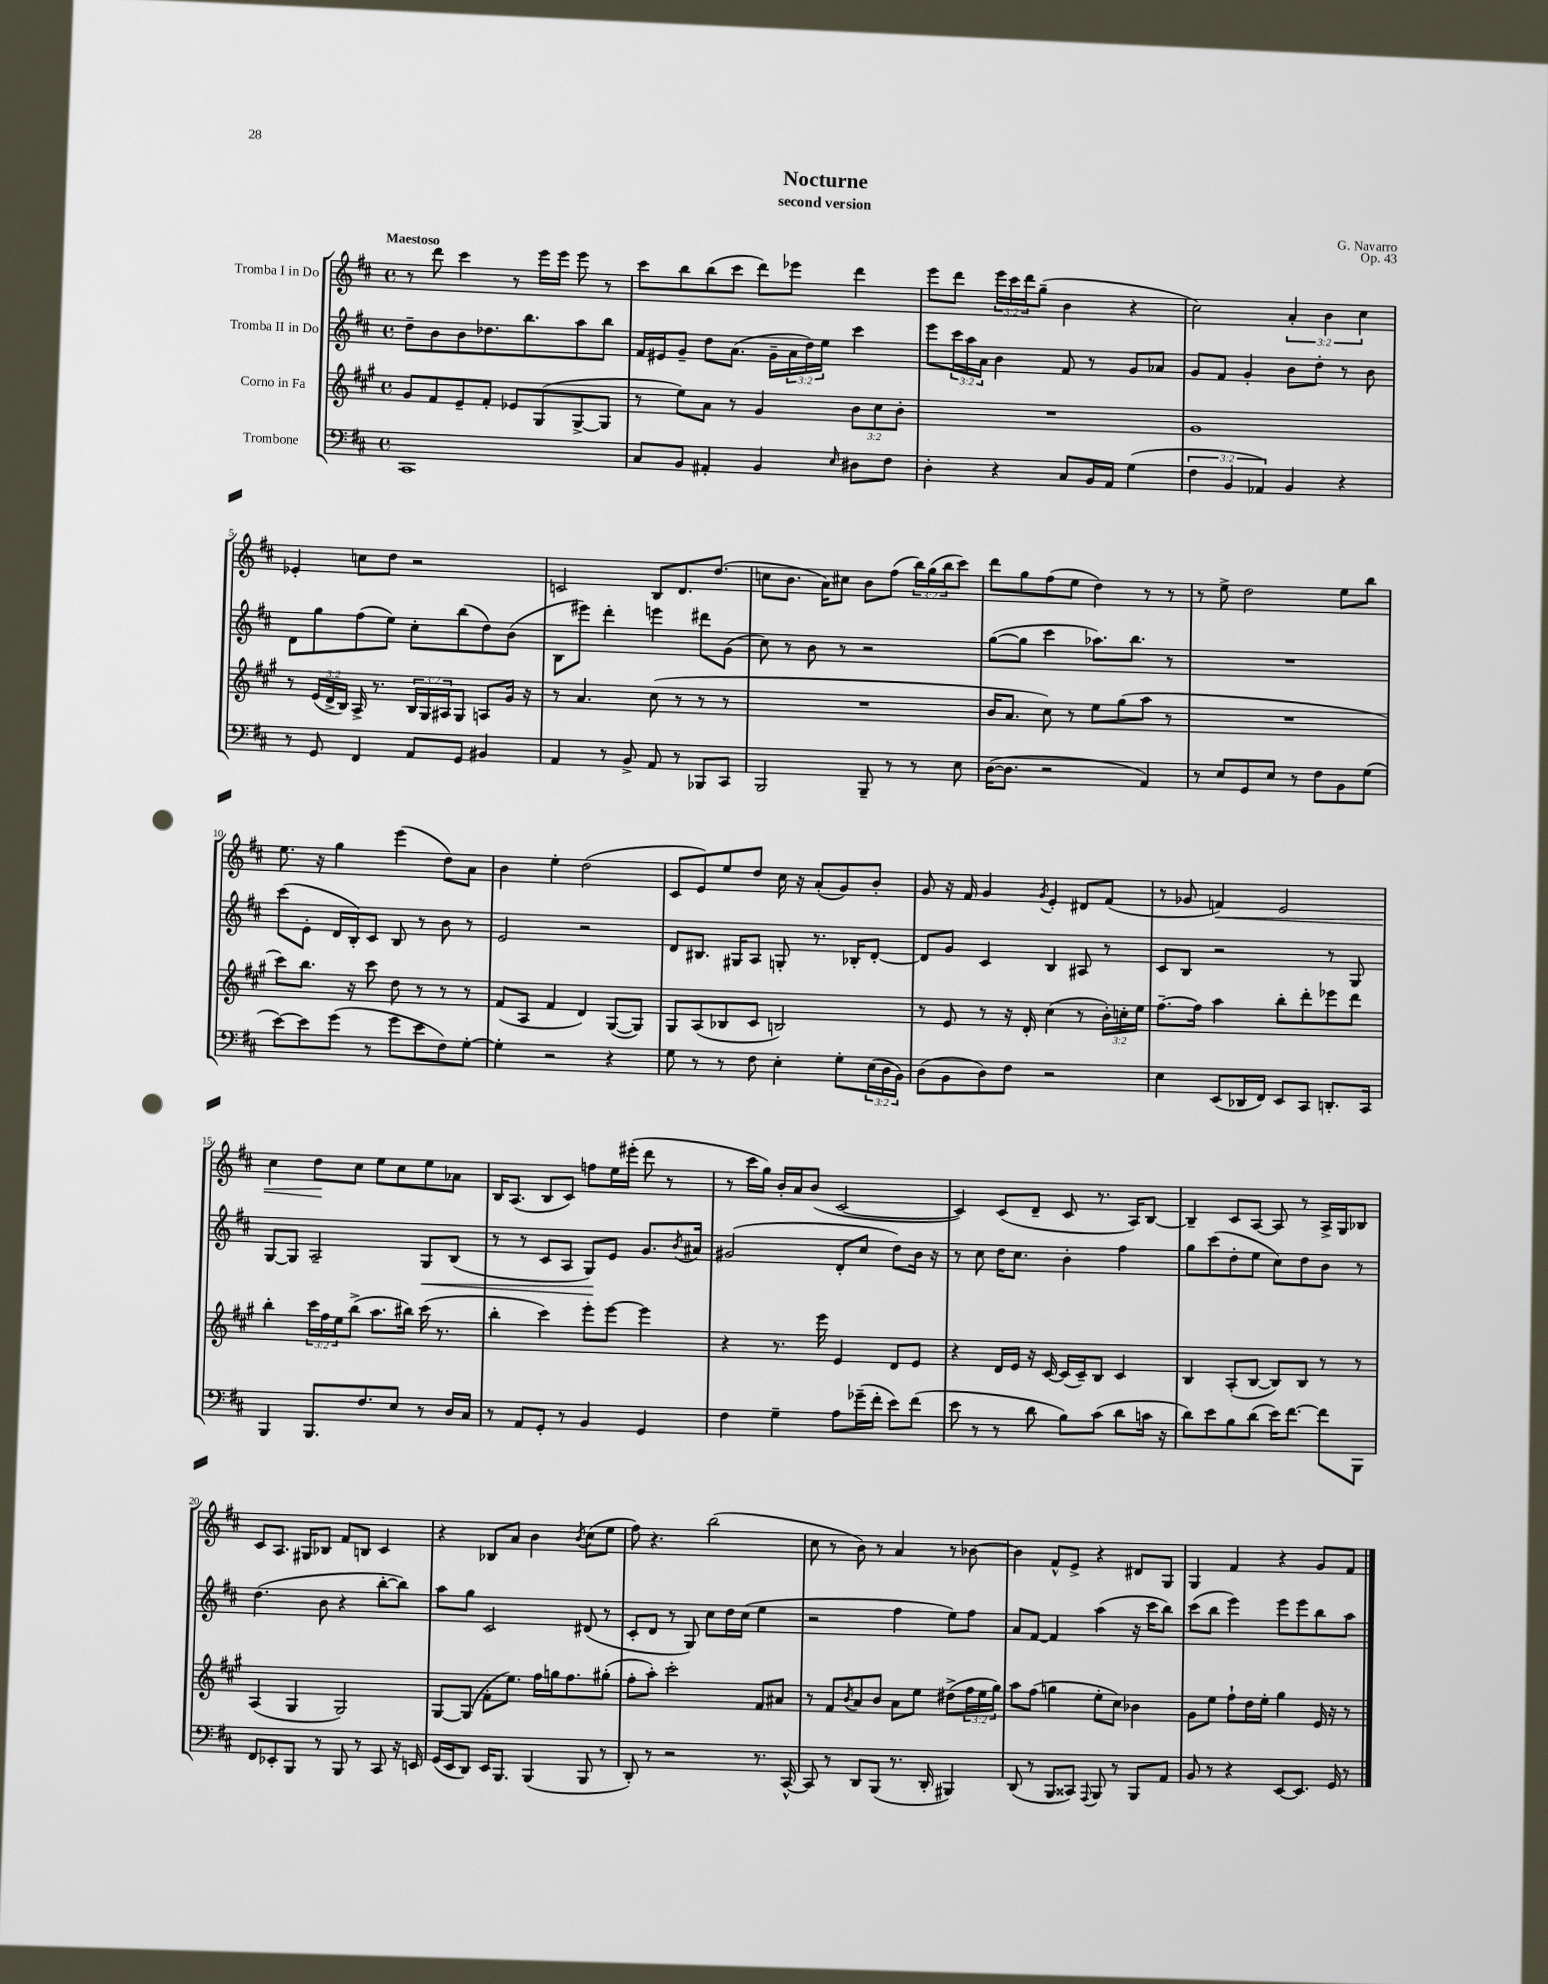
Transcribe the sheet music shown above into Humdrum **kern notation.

**kern	**kern	**kern	**dynam	**kern	**dynam
*part4	*part3	*part2	*part2	*part1	*part1
*staff4	*staff3	*staff2	*staff2	*staff1	*staff1
*I"Trombone	*I"Corno in Fa	*I"Tromba II in Do	*	*I"Tromba I in Do	*
*clefF4	*clefG2	*clefG2	*	*clefG2	*
*k[f#c#]	*k[f#c#g#]	*k[f#c#]	*	*k[f#c#]	*
*M4/4	*M4/4	*M4/4	*	*M4/4	*
*met(c)	*met(c)	*met(c)	*	*met(c)	*
=1	=1	=1	=1	=1	=1
!	!	!	!	!LO:TX:a:B:t=Maestoso	!
1CC#	8g#/L	8dd~\L	.	8r	.
.	8f#/	8b\	.	8ddd\	.
.	8e~/	8b\	.	4ccc#\	.
.	8f#'/J	8.dd-X\	.	.	.
.	8e-X/L	.	.	8r	.
.	.	8.bb\	.	.	.
.	(8G#/	.	.	16eee\LL	.
.	.	.	.	16eee\JJ	.
.	[8G#^/	8aa\	.	8eee\	.
.	8G#/J]	8bb\J	.	8r	.
=2	=2	=2	=2	=2	=2
8C#/L	8r	16f#/LL	.	8ccc#\L	.
.	.	16e#X/J	.	.	.
8BB/J	8ee\L)	8g~/J	.	8bb\	.
4AA#X'/	8a\J	8dd\L	.	(8bb\	.
.	8r	(8.a\J	.	8ccc#\J	.
4BB/	4g#/	.	.	8ddd\L)	.
.	.	16g~\LL	.	.	.
.	.	24a\	.	8eee-X\J	.
.	.	24dd\)	.	.	.
.	.	24ee\JJ	.	.	.
16qqE/	.	.	.	.	.
8D#X\L	12b\L	4ccc#\	.	4ddd\	.
.	12cc#\	.	.	.	.
8F#\J	.	.	.	.	.
.	12b'\J	.	.	.	.
=3	=3	=3	=3	=3	=3
4D'\	1r	8eee\L	.	8eee\L	.
.	.	24ccc#\L	.	8ddd\J	.
.	.	24aa\	.	.	.
.	.	24a\JJ	.	.	.
4r	.	4b\	.	24eee\LL	.
.	.	.	.	24ccc#\	.
.	.	.	.	24ddd\J	.
.	.	.	.	(8gg~\J	.
8C#/L	.	8f#/	.	4b\	.
16BB/L	.	8r	.	.	.
16AA/JJ	.	.	.	.	.
(4G\	.	8g/L	.	4r	.
.	.	8a-X/J	.	.	.
=4	=4	=4	=4	=4	=4
6F#\	1g#	8g/L	.	2cc#\)	.
.	.	8f#/J	.	.	.
6BB/	.	.	.	.	.
.	.	4g'/	.	.	.
6AA-X/)	.	.	.	.	.
4BB/	.	8b\L	.	6a'/	.
.	.	8dd'\J	.	.	.
.	.	.	.	6b\	.
4r	.	8r	.	.	.
.	.	.	.	6cc#\	.
.	.	8b\	.	.	.
!!LO:LB:g=z
=5	=5	=5	=5	=5	=5
8r	8r	8d\L	.	4e-X'/	.
8GG/	(24e/LL	8gg\	.	.	.
.	24d^/	.	.	.	.
.	24B/JJ)	.	.	.	.
4FF#/	16A^/	(8ff#\	.	8ccn\L	.
.	8.r	.	.	.	.
.	.	8ee\J)	.	8dd\J	.
8AA/L	24B/LL	8cc#'\L	.	2r	.
.	24G#/	.	.	.	.
.	24A#X/J	.	.	.	.
8GG/J	8G#/J	(8bb\	.	.	.
4BB#X/	8An/L	8dd\)	.	.	.
.	16g#/Jk	(8b\J	.	.	.
.	16r	.	.	.	.
=6	=6	=6	=6	=6	=6
4AA/	8r	8B\L	.	2cn/	.
.	4.a/	8eee#X\J)	.	.	.
8r	.	4ddd'\	.	.	.
8BB^/	.	.	.	.	.
8AA/	(8cc#\	4eeen\	.	8B/L	.
8r	8r	.	.	8.d/	.
8BBB-X/L	8r	8ddd#X\L	.	.	.
.	.	.	.	(8.dd/J	.
8CC#/J	8r	(8g\J	.	.	.
=7	=7	=7	=7	=7	=7
2BBB/	1r	8cc#\)	.	8ccn\L	.
.	.	8r	.	8.b\J	.
.	.	8b\	.	.	.
.	.	.	.	16a\KL)	.
.	.	8r	.	8cc#X\J	.
8BBB~/	.	2r	.	8b\L	.
8r	.	.	.	(8ff#\J	.
8r	.	.	.	24bb\LL)	.
.	.	.	.	(24gg\	.
.	.	.	.	24bb\J	.
8E\	.	.	.	8ccc#\J)	.
=8	=8	=8	=8	=8	=8
([16D\KL	16b/KL	([8gg\L	.	8ddd\L	.
8.D\J]	8.a/J	.	.	.	.
.	.	8gg\J]	.	8gg\	.
2r	8cc#\)	4ccc#\	.	(8ff#\	.
.	8r	.	.	8ee\J	.
.	8ee\L	8.aa-X\L)	.	4dd\)	.
.	(8gg#\	.	.	.	.
.	.	8.bb\J	.	.	.
4AA/)	8aa\J	.	.	8r	.
.	8r	8r	.	8r	.
=9	=9	=9	=9	=9	=9
8r	1r	1r	.	8r	.
8E/L	.	.	.	8ee^\	.
8GG/	.	.	.	2dd\	.
8E/J	.	.	.	.	.
8r	.	.	.	.	.
8F#\L	.	.	.	.	.
8BB\	.	.	.	8ee\L	.
(8G\J	.	.	.	8bb\J	.
!!LO:LB:g=z
=10	=10	=10	=10	=10	=10
[8e\L)	8ccc#\L)	(8ccc#\L	.	8.ee\	.
8e\]	8.bb\J	8e'\J	.	.	.
.	.	.	.	16r	.
(8g\J	.	16d/LL	.	4gg\	.
.	16r	16B'/J)	.	.	.
8r	8ccc#\	8c#/J	.	.	.
8g\L	8dd\	8B/	.	(4eee\	.
8e\	8r	8r	.	.	.
8F#\)	8r	8b\	.	8dd\L)	.
[8G'\J	8r	8r	.	8a\J	.
=11	=11	=11	=11	=11	=11
4G'\]	(8f#/L	2e/	.	4b\	.
.	8A/J	.	.	.	.
2r	4f#/	.	.	4ee'\	.
.	4d/)	2r	.	(2dd\	.
4r	([8G#/L	.	.	.	.
.	8G#/J])	.	.	.	.
=12	=12	=12	=12	=12	=12
8G\	8G#/L	8d/L	.	8c#/L	.
8r	(8A/	8.B#X/J	.	8e/)	.
8r	8B-X/	.	.	8ee/	.
.	.	16G#X/KL	.	.	.
8F#\	8c#/J	8A/J	.	8dd/J	.
4E'\	2Bn/)	8Gn'/	.	16cc#\	.
.	.	.	.	16r	.
.	.	8.r	.	(8a'/L	.
8G'\L	.	.	.	8g/)	.
.	.	16B-X'/KL	.	.	.
(24E\L	.	[8d'/J	.	8b'/J	.
24D\	.	.	.	.	.
24BB\JJ)	.	.	.	.	.
=13	=13	=13	=13	=13	=13
(8D\L	8r	8d/L]	.	8g/	.
8BB\	8e/	8g/J	.	16r	.
.	.	.	.	16f#/	.
8D\)	8r	4c#/	.	4g/	.
8F#\J	16r	.	.	.	.
.	16d'/	.	.	.	.
.	.	.	.	8qg/	.
2r	(4cc#\	4B/	.	4e'/	.
.	8r	8A#X/	.	8d#X/L	.
.	24b'\LL)	8r	.	(8f#/J	.
.	24ccn'\	.	.	.	.
.	24ee\JJ	.	.	.	.
=14	=14	=14	=14	=14	=14
4E\	[8.ff#~\L	8c#/L	.	8r	.
.	.	8B/J	.	8g-X/	.
.	16ff#\Jk]	.	.	.	.
!	!	!	!	!	!LO:HP:b
(8EE/L	4aa\	2r	.	4fn/)	<
16DD-X/L	.	.	.	.	.
16FF#/JJ)	.	.	.	.	.
8EE/L	8bb'\L	.	.	2e/	.
8CC#/J	8ddd'\	.	.	.	.
8.DDn'/L	8eee-X\	8r	.	.	.
.	8ddd\J	8G/	.	.	.
16CC#/Jk	.	.	.	.	.
!!LO:LB:g=z
=15	=15	=15	=15	=15	=15
4BBB/	4bb'\	[8G/L	.	4cc#\	.
.	.	8G/J]	.	.	.
8.BBB/L	24ccc#\LL	2A~/	.	8dd\L	.
.	24ff#\	.	.	.	.
.	24ee\J	.	.	.	.
.	(8bb^\J	.	.	8cc#\J	[
8.F#/	.	.	.	.	.
.	8.aa\L	.	.	8ee\L	.
8E/J	.	.	.	8cc#\	.
.	16bb#X\Jk)	.	.	.	.
!	!	!	!LO:HP:b	!	!
8r	(16ccc#\	8G/L	<	8ee\	.
.	8.r	.	.	.	.
16D/LL	.	(8B/J	.	8a-X\J	.
16C#/JJ	.	.	.	.	.
=16	=16	=16	=16	=16	=16
8r	4bb'\	8r	.	16B/KL	.
.	.	.	.	(8.A/J	.
8AA/L	.	8r	.	.	.
8GG'/J	4ccc#\)	8c#/L	.	8B/L	.
8r	.	8A/J	.	8c#/J)	.
4BB/	8eee'\L	8G/L)	.	8ffn\L	.
.	[8eee\J	8e/J	[	16ee\L	.
.	.	.	.	(16eee#X'\JJ	.
4GG/	4eee\]	8.g/L	.	8ddd\	.
.	.	.	.	8r	.
.	.	8qb/	.	.	.
.	.	16a#X/Jk	.	.	.
=17	=17	=17	=17	=17	=17
4F#\	4r	(2g#X/	.	8r	.
.	.	.	.	16ccc#\LL	.
.	.	.	.	16gg\JJ)	.
4G~\	8.r	.	.	16b'/LL	.
.	.	.	.	16a/J	.
.	.	.	.	(8b/J	.
.	16eee\	.	.	.	.
8A\L	4e/	8d'/L	.	[2c#/	.
(16g-X~\L	.	8cc#/J	.	.	.
16f#'\JJ	.	.	.	.	.
8e\L)	8d/L	8dd\L)	.	.	.
(8f#\J	8e/J	16b\Jk	.	.	.
.	.	16r	.	.	.
=18	=18	=18	=18	=18	=18
8e\	4r	8r	.	4c#/])	.
8r	.	8cc#\	.	.	.
8r	16d/LL	16dd\KL	.	(8c#/L	.
.	16e/JJ	8.cc#\J	.	.	.
8d\	16r	.	.	8d~/J	.
.	[16c#/	.	.	.	.
8B\L)	(16c#/LL]	4b'\	.	8c#/	.
.	16c#~/J)	.	.	.	.
(8c#\J	8B/J	.	.	8.r	.
8d\L	4c#/	4ff#\	.	.	.
.	.	.	.	16A/KL)	.
16cn\Jk	.	.	.	[8B/J	.
16r	.	.	.	.	.
=19	=19	=19	=19	=19	=19
8d\L)	4B/	8gg\L	.	4B~/]	.
8e\	.	(8ccc#\	.	.	.
8B\	(8A'/L	8dd'\	.	8c#/L	.
(8d\J	[8B/J	8ee\J	.	[8A/J	.
16e\KL)	8B/L])	8cc#\L)	.	8A/]	.
[8.f#\J	.	.	.	.	.
.	8B/J	8dd\	.	8r	.
8f#\L]	8r	8b\J	.	16A^/LL	.
.	.	.	.	16G/J	.
8BBB\J	8r	8r	.	8B-X/J	.
!!LO:LB:g=z
=20	=20	=20	=20	=20	=20
8FF#/L	(4A/	(4.dd\	.	8c#/L	.
8EE-X'/	.	.	.	8.A/J	.
8BBB/J	4G#/	.	.	.	.
.	.	.	.	16G#X/KL	.
8r	.	8b\	.	8B-X/J	.
8BBB/	2G#/)	4r	.	8f#/L	.
8r	.	.	.	8Bn/J	.
8CC#/	.	[8bb'\L	.	4c#/	.
16r	.	8bb\J])	.	.	.
16EEn/	.	.	.	.	.
=21	=21	=21	=21	=21	=21
(16GG/LL	[8G#/L	8aa\L	.	4r	.
16EE/J	.	.	.	.	.
8DD/J)	(8G#/J]	8gg\J	.	.	.
16EE/KL	8f#'\L	2c#/	.	8B-X/L	.
8.BBB/J	.	.	.	.	.
.	8.ee\J)	.	.	8a/J	.
(4BBB/	.	.	.	4b\	.
.	16ff#\LL	.	.	.	.
.	16ggn\J	.	.	.	.
.	8.ff#\	.	.	.	.
.	.	.	.	8qb/	.
8BBB/	.	(8d#X/	.	(8cc#\L	.
8r	(8gg#X'\J	8r	.	8ee\J	.
=22	=22	=22	=22	=22	=22
8DD'/)	8ff#'\L	8c#'/L	.	8ff#\)	.
8r	8aa'\J)	8d/J	.	4.r	.
2r	2ccc#'\	8r	.	.	.
.	.	8G/)	.	.	.
.	.	8cc#\L	.	(2bb\	.
.	.	16dd\L	.	.	.
.	.	(16cc#\JJ	.	.	.
8.r	8f#/L	4ee\	.	.	.
.	8a#X/J	.	.	.	.
[16CC#^^/	.	.	.	.	.
=23	=23	=23	=23	=23	=23
8CC#/]	8r	2r	.	8cc#\	.
8r	8f#/L	.	.	8r	.
.	8qb/	.	.	.	.
8DD/L	8a/	.	.	8b\)	.
(8BBB/J	8b/J	.	.	8r	.
8.r	8a\L	4ff#\	.	4a/	.
.	8ee\J	.	.	.	.
16DD'/	.	.	.	.	.
4BBB#X/)	(8dd#X^\L	8ee\L)	.	8r	.
.	24ff#\L	8ff#\J	.	[8b-X\	.
.	24ee\	.	.	.	.
.	24gg#\JJ)	.	.	.	.
=24	=24	=24	=24	=24	=24
(8DD/	8aa\L	8a/L	.	4b-\]	.
8r	(8ff#\J	[8f#/J	.	.	.
8BBB/L	4ggn\	4f#/]	.	8f#^^/L	.
8CC##X/J)	.	.	.	8e^/J	.
8qqAAA/	.	.	.	.	.
8BBB/	8ee'\L	(4aa\	.	4r	.
8r	8cc#\J)	.	.	.	.
8BBB/L	4b-X\	16r	.	8d#X/L	.
.	.	16ccc#\KL	.	.	.
8AA/J	.	8bb\J)	.	8G/J	.
=25	=25	=25	=25	=25	=25
8BB/	8g#\L	(8ccc#\L	.	4G/	.
8r	8ee\J	8bb\J	.	.	.
4r	8ff#`\L	4eee\)	.	4f#/	.
.	16dd\L	.	.	.	.
.	16ee'\JJ	.	.	.	.
[8EE/L	4gg#\	8eee\L	.	4r	.
8.EE/J]	.	8eee\	.	.	.
.	16e/	8bb\	.	8g/L	.
16GG/	16r	.	.	.	.
8r	8r	8aa\J	.	8f#/J	.
==	==	==	==	==	==
*-	*-	*-	*-	*-	*-
